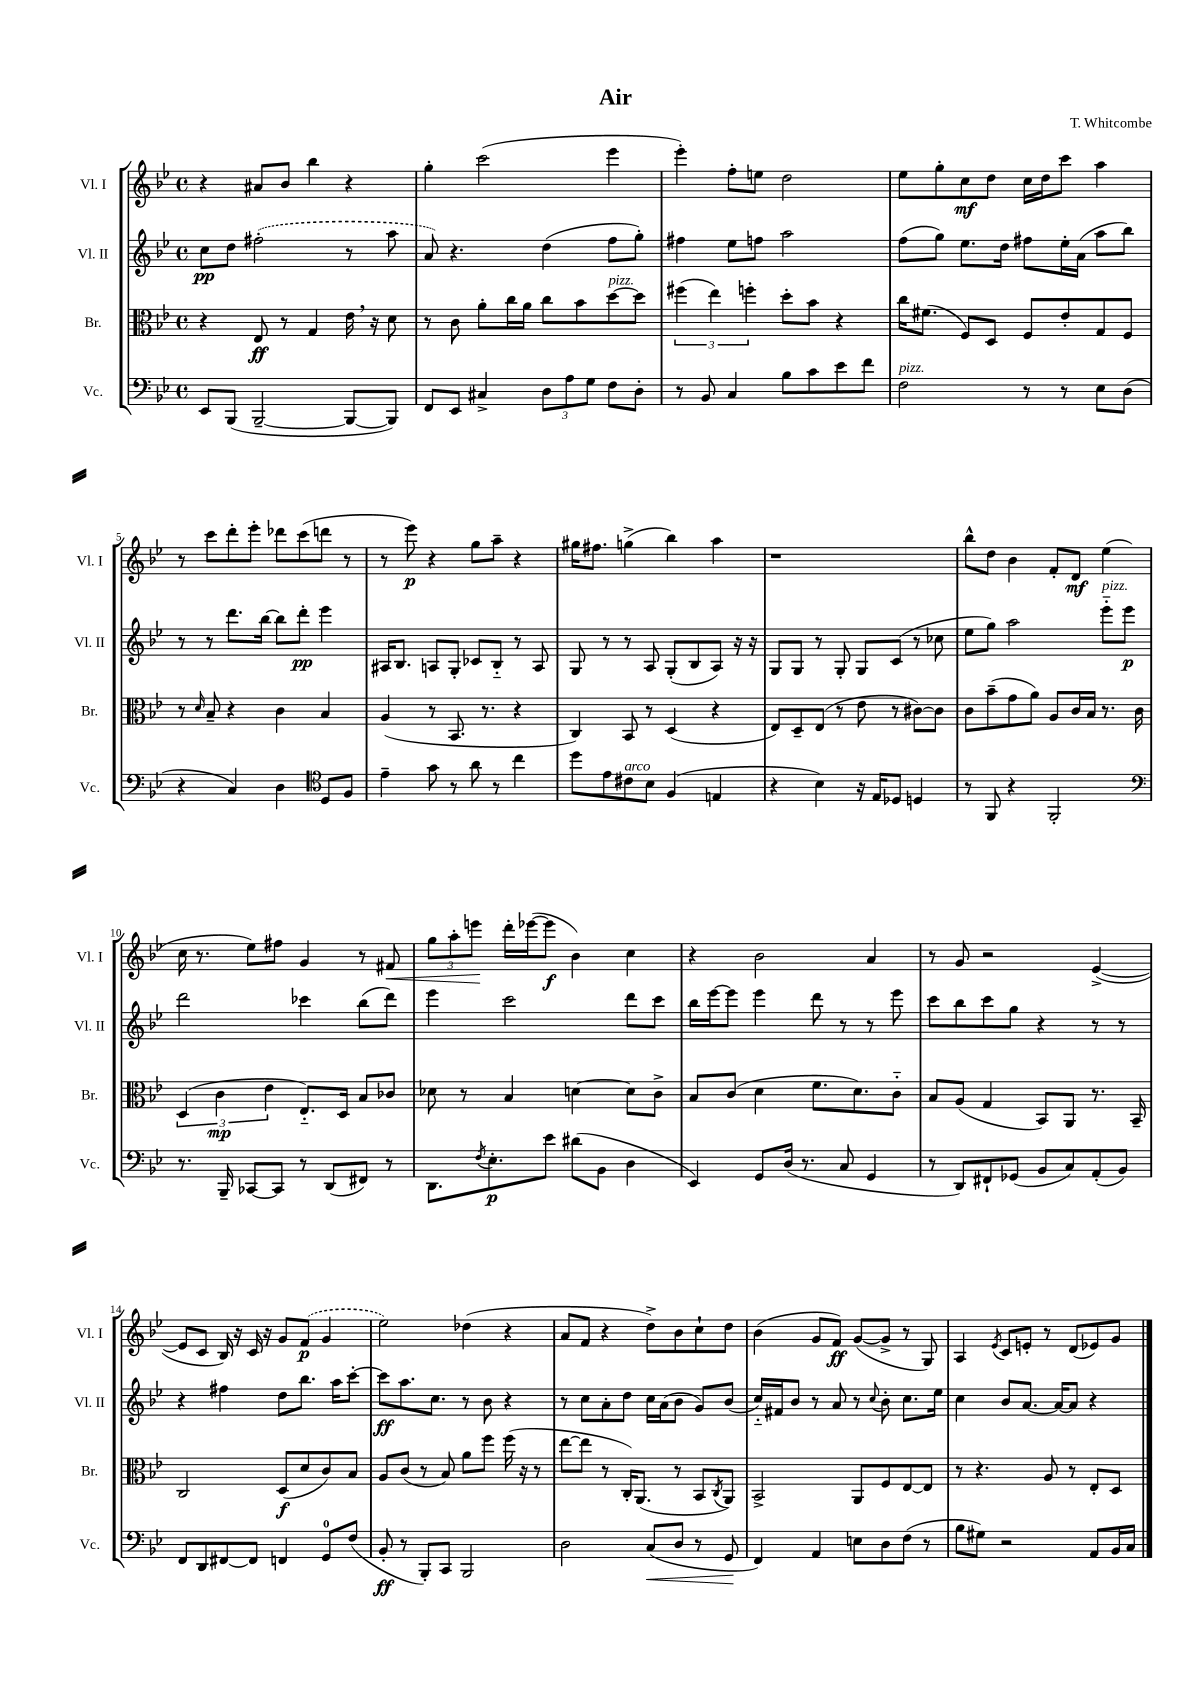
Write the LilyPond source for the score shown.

\header { title = "Air" composer = "T. Whitcombe" }
<<
\new StaffGroup <<
\new Staff = "s0" \with { instrumentName = "Vl. I" shortInstrumentName = "Vl. I" } {
    \clef treble \key bes \major \defaultTimeSignature \time 4/4
    r4 ais'8 bes'8 bes''4 r4 |
    g''4-. c'''2( ees'''4 |
    ees'''4-.) f''8-. e''8 d''2 |
    ees''8 g''8-. c''8\mf d''8 c''16 d''16 c'''8 a''4 |
    r8 c'''8 d'''8-. ees'''8-. des'''8 c'''8( d'''8 r8 |
    r8 ees'''8\p) r4 g''8 a''8-- r4 |
    gis''16 fis''8. g''4->( bes''4) a''4 |
    r1 |
    bes''8-^ d''8 bes'4 f'8-. d'8\mf ees''4( |
    c''16 r8. ees''8) fis''8 g'4 r8 fis'8\< |
    \tuplet 3/2 { g''8 a''8-. e'''8\! } d'''16-. ees'''16~( ees'''8\f bes'4) c''4 |
    r4 bes'2 a'4 |
    r8 g'8 r2 ees'4~->( |
    ees'8 c'8 bes16) r16 c'16 r16 g'8 \once \slurDashed f'8\p( g'4 |
    ees''2) des''4( r4 |
    a'8 f'8 r4 d''8->) bes'8 c''8-! d''8 |
    bes'4( g'8 f'8\ff) g'8~( g'8-> r8 g8) |
    a4 \acciaccatura { ees'8 } c'8 e'8-. r8 d'8( ees'8) g'8 \bar "|." |
}
\new Staff = "s1" \with { instrumentName = "Vl. II" shortInstrumentName = "Vl. II" } {
    \clef treble \key bes \major \defaultTimeSignature \time 4/4
    c''8\pp d''8 \once \slurDashed fis''2-.( r8 a''8 |
    a'8) r4. d''4( f''8 g''8-.) |
    fis''4 ees''8 f''8 a''2 |
    f''8( g''8) ees''8. d''16 fis''8 ees''16-. a'16( a''8 bes''8) |
    r8 r8 d'''8. bes''16~ bes''8 d'''8-.\pp ees'''4 |
    ais16 bes8. a8 g8-. ces'8 bes8-_ r8 a8 |
    g8 r8 r8 a8 g8-.( bes8 a8) r16 r16 |
    g8 g8 r8 g8-. g8 c'8( r8 ces''8 |
    ees''8 g''8) a''2 ees'''8-_^\markup { \italic "pizz." } ees'''8\p |
    d'''2 ces'''4 bes''8( d'''8) |
    ees'''4 c'''2 d'''8 c'''8 |
    bes''16 ees'''16~ ees'''8 ees'''4 d'''8 r8 r8 ees'''8 |
    c'''8 bes''8 c'''8 g''8 r4 r8 r8 |
    r4 fis''4 d''8 bes''8. a''16 c'''8~-. |
    c'''8\ff a''8. c''8. r8 bes'8 r4 |
    r8 c''8 a'8-. d''8 c''16 a'16( bes'8 g'8) bes'8( |
    c''16-_) fis'16 bes'8 r8 a'8 r8 \appoggiatura { c''8 } bes'8-. c''8. ees''16 |
    c''4 bes'8 a'8.~ a'16~ a'8 r4 \bar "|." |
}
\new Staff = "s2" \with { instrumentName = "Br." shortInstrumentName = "Br." } {
    \clef alto \key bes \major \defaultTimeSignature \time 4/4
    r4 ees8\ff r8 g4 ees'16 \breathe r16 d'8 |
    r8 c'8 a'8-. c''16 a'16 c''8 bes'8 d''8~^\markup { \italic "pizz." } d''8 |
    \tuplet 3/2 { fis''4( ees''4) f''4-. } d''8-. bes'8 r4 |
    c''16 fis'8.( f8) d8 f8 ees'8-. g8 f8 |
    r8 \grace { d'16 } bes8-- r4 c'4 bes4 |
    a4( r8 bes,8. r8. r4 |
    c4) bes,8 r8 d4( r4 |
    ees8) d8-- ees8( r8 ees'8 r8 cis'8~) cis'8 |
    c'8 bes'8--( g'8 a'8) a8 c'16 bes16 r8. c'16 |
    \tuplet 3/2 { d4( c'4\mp ees'4 } ees8.-_) d16 bes8 ces'8 |
    des'8 r8 bes4 d'4~ d'8 c'8-> |
    bes8 c'8( d'4 f'8. d'8.) c'8-_ |
    bes8 a8( g4 bes,8) a,8 r8. bes,16-- |
    c2 d8\f( d'8 c'8) bes8 |
    a8 c'8( r8 bes8) a'8 f''8 f''16( r16 r8 |
    ees''8~ ees''8 r8 c16-.) a,8.( r8 bes,8 \acciaccatura { c8 } a,8) |
    bes,2-> a,8 f8 ees8~ ees8 |
    r8 r4. a8 r8 ees8-. d8 \bar "|." |
}
\new Staff = "s3" \with { instrumentName = "Vc." shortInstrumentName = "Vc." } {
    \clef bass \key bes \major \defaultTimeSignature \time 4/4
    ees,8 bes,,8( bes,,2~-- bes,,8~ bes,,8) |
    f,8 ees,8 cis4-> \tuplet 3/2 { d8 a8 g8 } f8 d8-. |
    r8 bes,8 c4 bes8 c'8 ees'8 f'8 |
    f2^\markup { \italic "pizz." } r8 r8 ees8 d8( |
    r4 c4) d4 \clef tenor d8 f8 |
    ees'4-- g'8 r8 a'8 r8 c''4 |
    d''8 ees'8 cis'8^\markup { \italic "arco" } bes8 f4( e4 |
    r4 bes4) r16 ees16 des8 d4 |
    r8 f,8 r4 f,2-. |
    \clef bass r8. bes,,16-- ces,8~ ces,8 r8 d,8( fis,8) r8 |
    d,8. \acciaccatura { f8 } ees8.-.\p ees'8 dis'8( bes,8 d4 |
    ees,4) g,8 d16( r8. c8 g,4 |
    r8 d,8) fis,8-! ges,8( bes,8 c8) a,8-.( bes,8) |
    f,8 d,8 fis,8~ fis,8 f,4 g,8-0 f8( |
    bes,8-.\ff r8 bes,,8-.) c,8 bes,,2 |
    d2 c8\<( d8 r8 g,8\! |
    f,4) a,4 e8 d8 f8( r8 |
    bes8 gis8) r2 a,8 bes,16 c16 \bar "|." |
}
>>
>>
